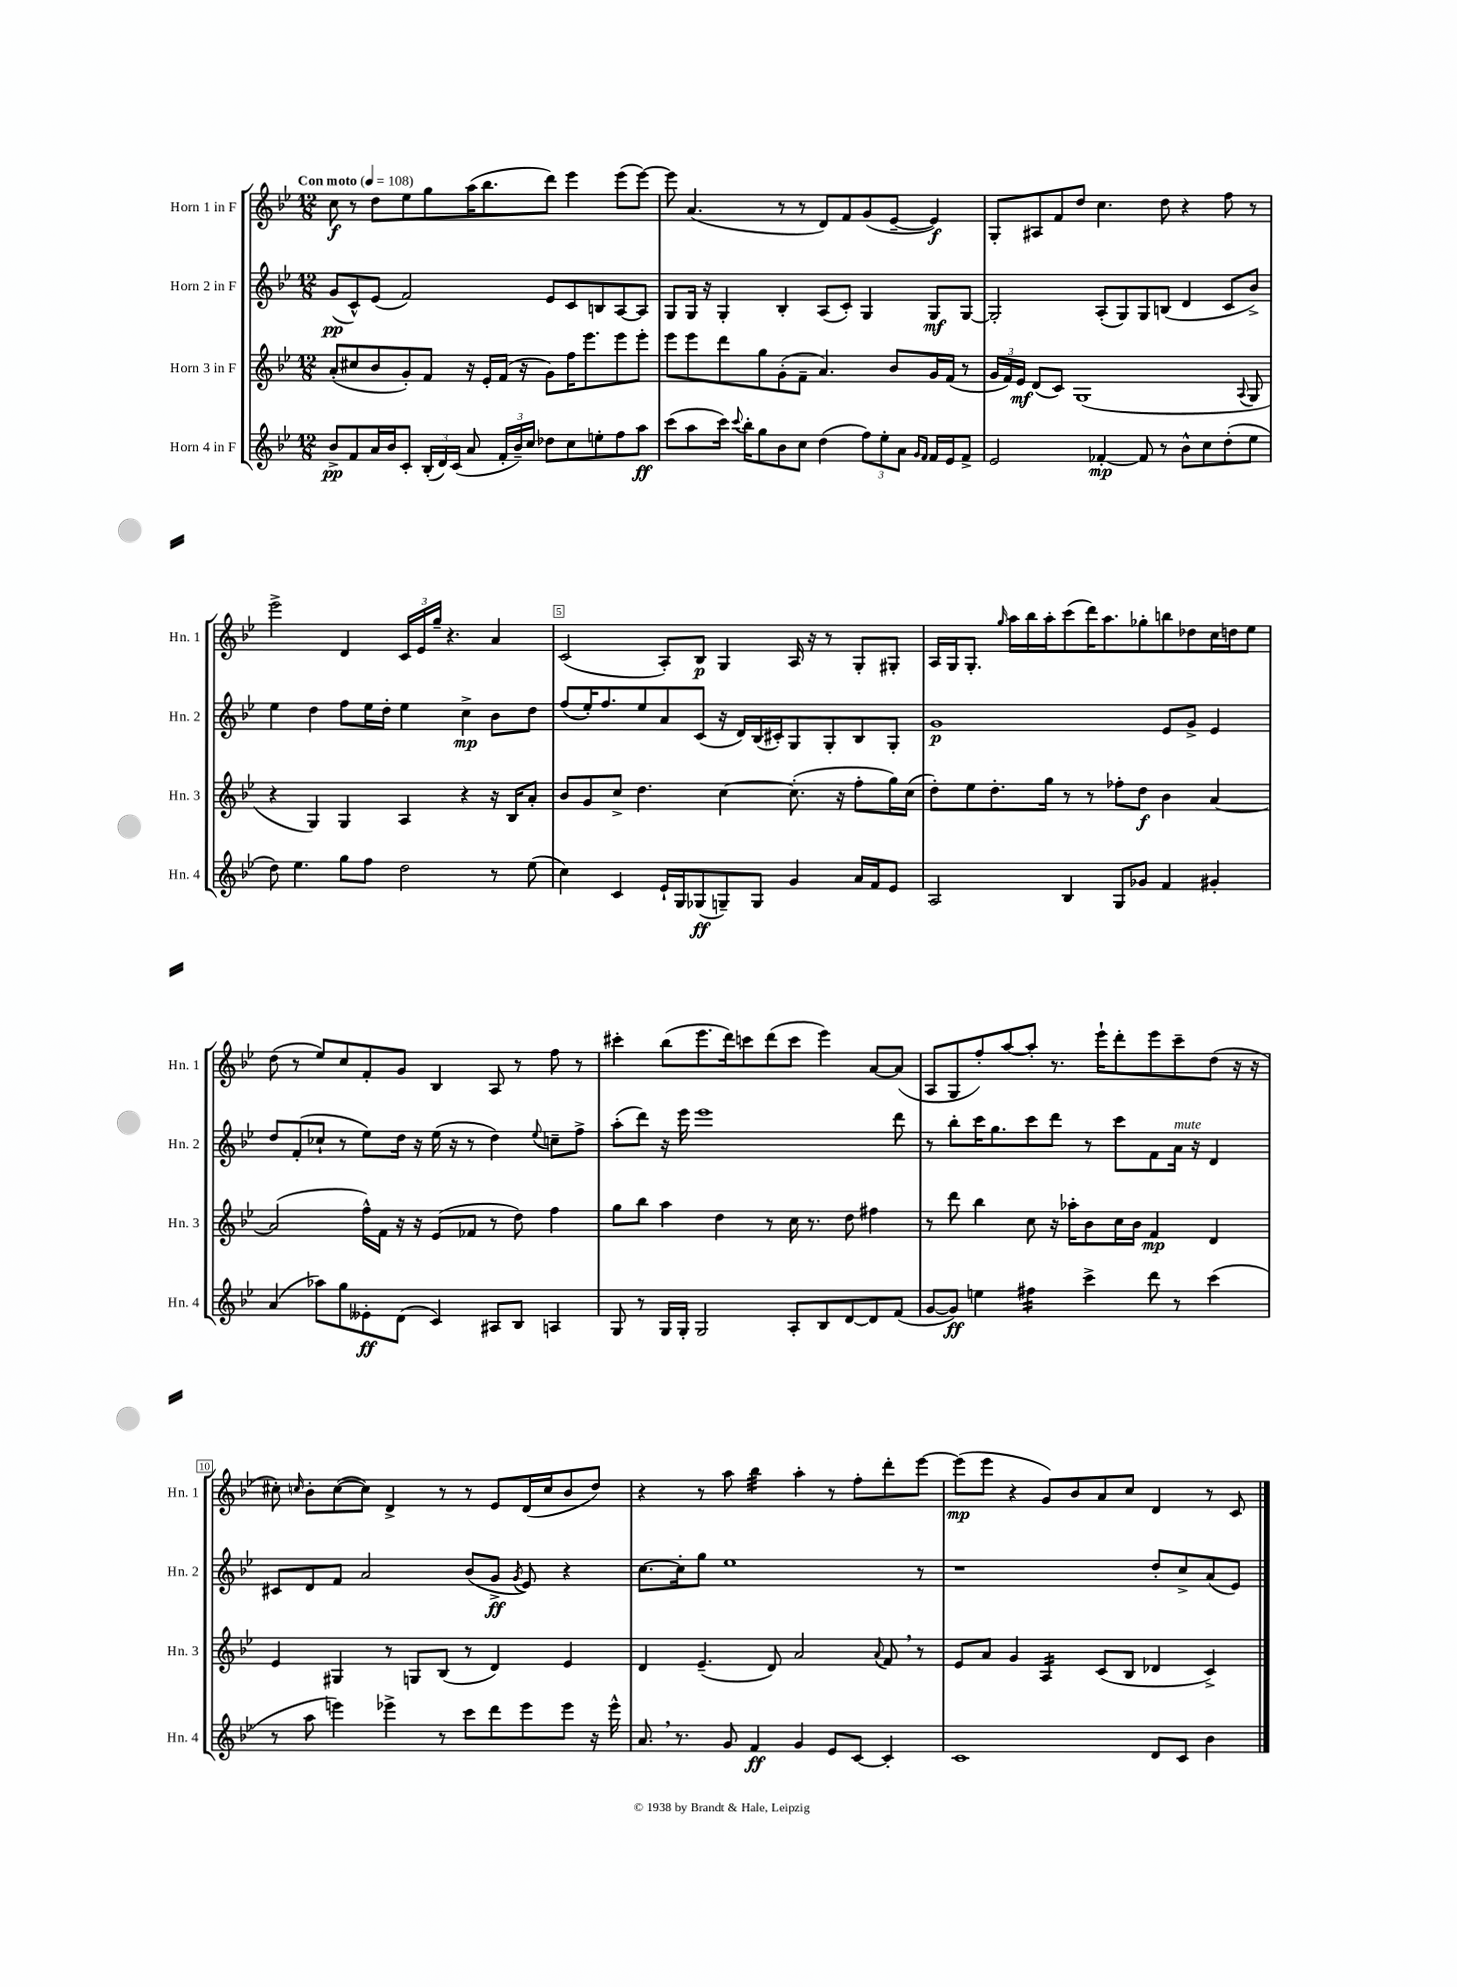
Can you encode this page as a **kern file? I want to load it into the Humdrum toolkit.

**kern	**kern	**kern	**kern
*staff4	*staff3	*staff2	*staff1
*clefG2	*clefG2	*clefG2	*clefG2
*k[b-e-]	*k[b-e-]	*k[b-e-]	*k[b-e-]
*M12/8	*M12/8	*M12/8	*M12/8
*MM108	*MM108	*MM108	*MM108
8b-^	(8a'	(8g	8cc
8f	8cc#	8c^^)	8r
16a	8b-	(8e-	8dd
16b-	.	.	.
8c'	8g')	2f)	8ee-
(24B-'	8f	.	8gg
24d)	.	.	.
(24c	.	.	.
8a	16r	.	(16aa
.	16e-'	.	8.bb-
24f'	(16f	.	.
24b-~)	.	.	.
.	16r	.	.
24cc	.	.	.
8dd-	8g)	8e-	8ddd)
8cc	16ff	8c	4eee-
.	8.eee-	.	.
8ee'	.	8B	.
8ff	8eee-	[8A	(8eee-
8aa	8eee-'	8A]	[8eee-)
=	=	=	=
(8ccc	8eee-	8G	8eee-]
8aa	8eee-	16G	(4.a
.	.	16r	.
16ccc)	8ddd	4G'	.
8qqccc	.	.	.
16bb-'	.	.	.
8gg	8gg	.	.
8b-	(8g'	4B-'	8r
8cc	8f~	.	8r
(4dd	4.a)	(8A	8d)
.	.	8c')	8f
12ff)	.	4G	(8g
12ee-'	.	.	.
.	8b-	.	[8e-~
12a	.	.	.
16qqg	.	.	.
16qqf	.	.	.
16f	16g	8G	4e-])
16e-	(16f	.	.
8f^	8r	[8G	.
=	=	=	=
2e-	24g	2G']	8G'
.	24f)	.	.
.	24e-	.	.
.	(8d	.	8A#
.	8c)	.	8f
.	(1G	.	8dd
[4f-'	.	(8A'	4.cc
.	.	8G)	.
8f-]	.	8G	.
8r	.	(8B	8dd
8b-^^	.	4d	4r
8cc	.	.	.
(8dd'	.	8c	8ff
.	8qqA	.	.
8ee-	8G	8b-^)	8r
=	=	=	=
8dd)	4r	4ee-	2eee-^
4.ee-	.	.	.
.	4G)	4dd	.
8gg	4G	8ff	4d
8ff	.	16ee-	.
.	.	16dd'	.
2dd	4A	4ee-	24c
.	.	.	24e-
.	.	.	24gg~
.	.	.	4.r
.	4r	4cc^	.
8r	16r	8b-	4a
.	16B-	.	.
(8ee-	8a'	8dd	.
=	=	=	=
4cc)	8b-	(8ff	(2c
.	8g	16ee-')	.
.	.	8.ff	.
4c	8cc^	.	.
.	4.dd	8ee-	.
16e-`	.	8a	8A')
16G	.	.	.
(8G-	.	(8c	8B-
8G~)	[4cc	16r	4G
.	.	16d)	.
8G	.	(16B-	.
.	.	16c#')	.
4g	(8.cc']	8G	16A
.	.	.	16r
.	.	8G'	8r
.	16r	.	.
16a	8ff'	8B-	8G'
16f	.	.	.
8e-	16gg)	8G'	8G#'
.	(16cc	.	.
=	=	=	=
2A	8dd')	1g	16A
.	.	.	16G
.	8ee-	.	8.G'
.	8.dd'	.	.
.	.	.	16qqgg
.	.	.	16aa
.	.	.	16bb-
.	16gg	.	16aa'
4B-	8r	.	(8ccc
.	8r	.	16ddd)
.	.	.	8.aa
8G	8ff-'	.	.
8g-	8dd	.	8gg-'
4f	4b-	8e-	8bb
.	.	8g^	8dd-
4g#'	[4a	4e-	16cc
.	.	.	16dd
.	.	.	8ee-
=	=	=	=
(4a	(2a]	8dd	(8dd
.	.	(8f'	8r
8aa-)	.	8cc-`	8ee-)
8gg	.	8r	8cc
8e--'	16ff^^)	8ee-)	8f'
.	16f	.	.
(8d	16r	16dd	8g
.	16r	16r	.
4c)	(8e-	(16ee-	4B-
.	.	16r	.
.	8f-	8r	.
8A#	8r	4dd)	8A
8B-	8dd)	.	8r
.	.	8qqee-	.
4A	4ff	8cc~	8ff
.	.	8ff^	8r
=	=	=	=
8G	8gg	(8aa'	4ccc#'
8r	8bb-	8ddd)	.
16G	4aa	16r	(8bb-
16G'	.	16eee-	.
2G	.	1eee-	8.eee-
.	4dd	.	.
.	.	.	16ddd)
.	.	.	8ccc
.	8r	.	(8ddd
8A'	16cc	.	8ccc
.	8.r	.	.
8B-	.	.	4eee-)
[8d	8dd	.	.
8d]	4ff#	.	[8a
(8f	.	8ddd	(8a]
=	=	=	=
[8g	8r	8r	8A
8g])	8ddd	8bb-'	8G
4ee	4bb-	16ccc	8ff')
.	.	8.gg	.
.	.	.	[8aa
4ff#	8cc	8ccc	8aa']
.	16r	8ddd	8.r
.	16aa-'	.	.
4ccc^	8b-	8r	.
.	.	.	16eee-`
.	16cc	8ccc	8ddd'
.	16b-	.	.
8ddd	4f	8f	8eee-
8r	.	16a	8ccc~
.	.	16r	.
(4ccc	4d	4d	(8dd
.	.	.	16r
.	.	.	16r
=	=	=	=
8r	4e-	8c#	8cc#')
.	.	.	16qqcc
8aa	.	8d	8b-'
4eee)	4G#	8f	([8cc
.	.	2a	8cc])
4eee-^	8r	.	4d^
.	8G	.	.
8r	(8B-	.	8r
8ccc	8r	(8b-	8r
8ddd	4d)	8g^	8e-
.	.	8qg	.
8eee-	.	8e-)	(16d
.	.	.	16cc
8eee-	4e-	4r	8b-
16r	.	.	8dd)
16eee-^^	.	.	.
=	=	=	=
8.a	4d	[8.cc	4r
8.r	.	16cc']	.
.	(4.e-~	8gg	8r
8g	.	1ee-	8aa
4f	.	.	4bb-
.	8d)	.	.
4g	2a	.	4aa'
8e-	.	.	8r
[8c	.	.	8ff'
.	8qqa	.	.
4c']	8f	.	8ddd'
.	8r	8r	[8eee-
=	=	=	=
1c	8e-	1r	(8eee-]
.	8a	.	8eee-
.	4g	.	4r
.	4A	.	8g)
.	.	.	8b-
.	(8c	.	8a
.	8B-	.	8cc
8d	4d-	8dd'	4d
8c	.	8cc^	.
4b-	4c^)	(8a	8r
.	.	8e-)	8c
==	==	==	==
*-	*-	*-	*-
